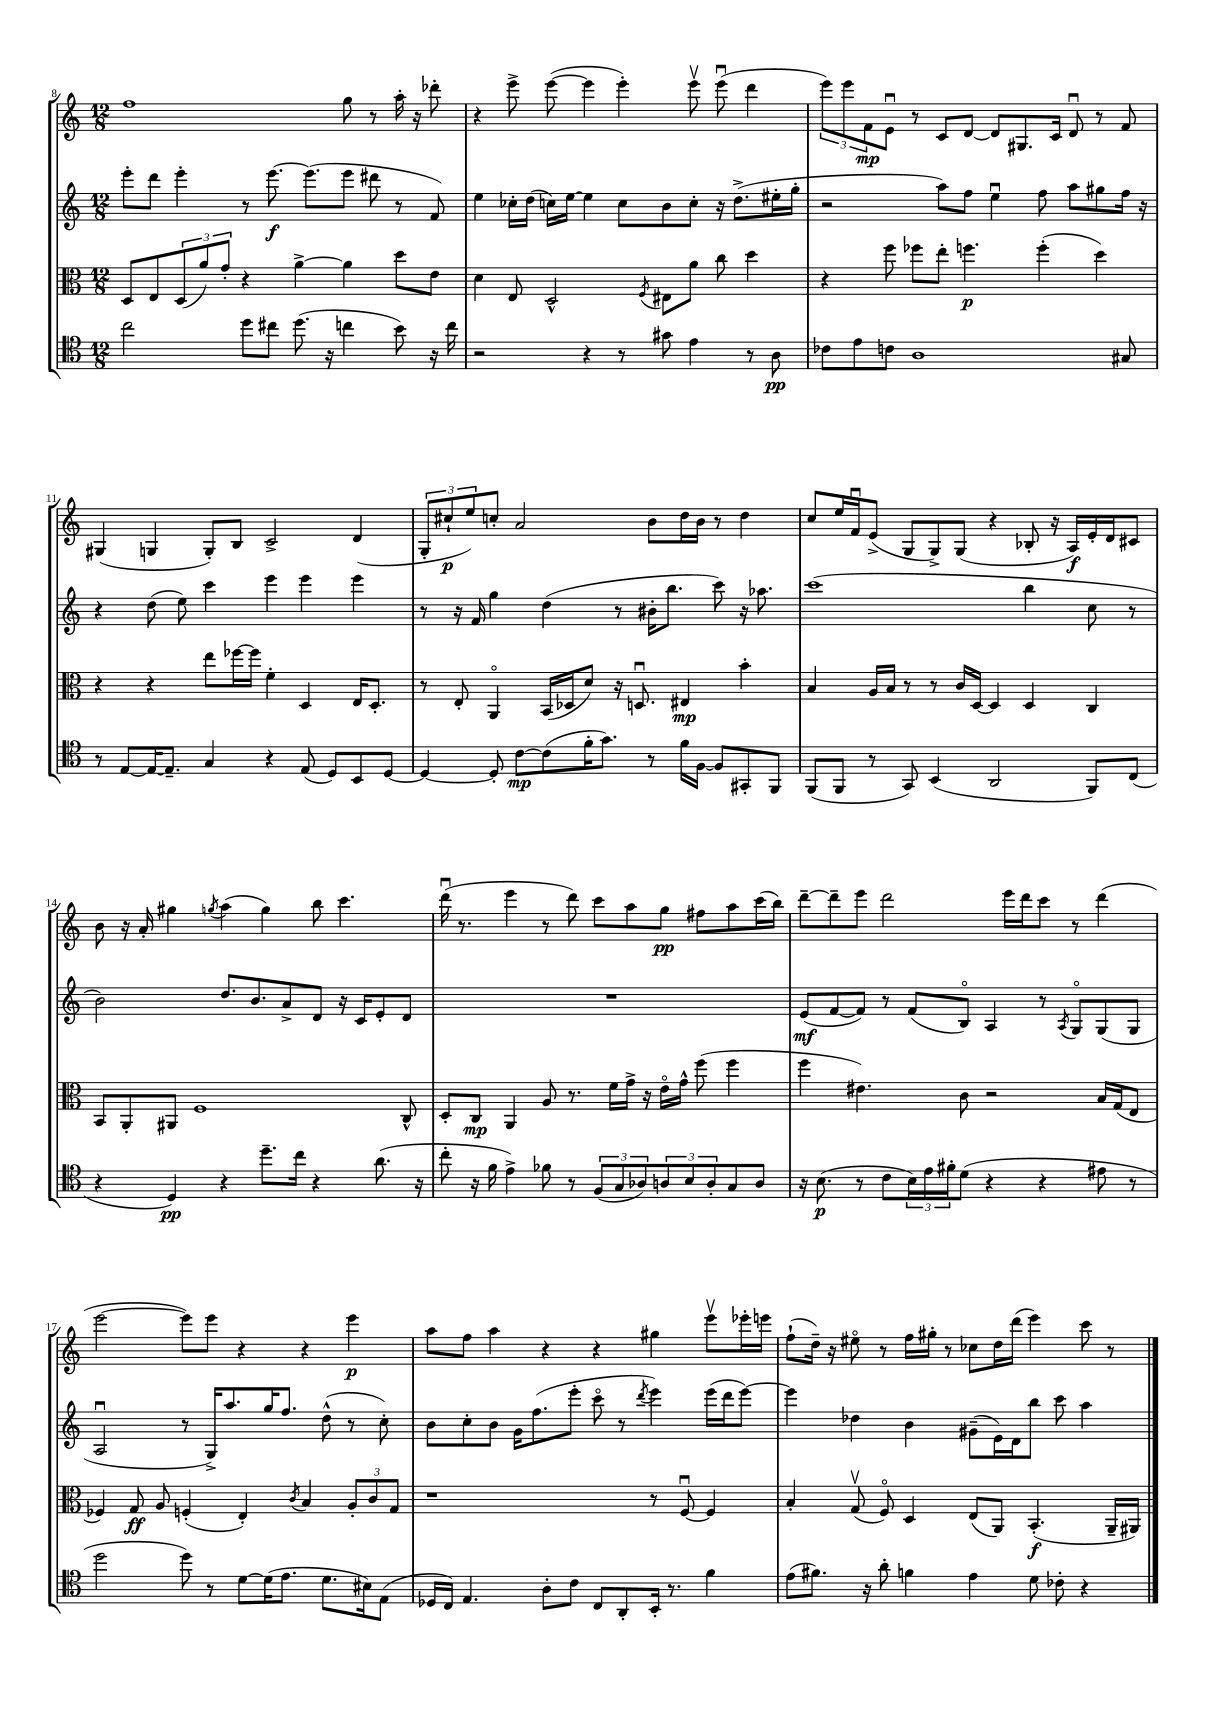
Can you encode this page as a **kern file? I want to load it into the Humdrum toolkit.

**kern	**dynam	**kern	**dynam	**kern	**dynam	**kern	**dynam
*part4	*part4	*part3	*part3	*part2	*part2	*part1	*part1
*staff4	*staff4	*staff3	*staff3	*staff2	*staff2	*staff1	*staff1
*clefC4	*	*clefC3	*	*clefG2	*	*clefG2	*
*k[]	*	*k[]	*	*k[]	*	*k[]	*
*M12/8	*	*M12/8	*	*M12/8	*	*M12/8	*
=8	=8	=8	=8	=8	=8	=8	=8
2cc\	.	8D/L	.	8eee'\L	.	1ff	.
.	.	8E/	.	8ddd\J	.	.	.
.	.	(12D/	.	4eee'\	.	.	.
.	.	12a/)	.	.	.	.	.
.	.	12g'/J	.	.	.	.	.
8dd\L	.	4r	.	8r	.	.	.
8cc#X\J	.	.	.	[8.eee\	f	.	.
(8.dd\	.	[4a^\	.	.	.	.	.
.	.	.	.	(8.eee\L]	.	.	.
16r	.	.	.	.	.	.	.
4ccn\	.	4a\]	.	8eee\J	.	8gg\	.
.	.	.	.	8ddd#X\	.	8r	.
8b\)	.	8dd\L	.	8r	.	16aa'\	.
.	.	.	.	.	.	16r	.
16r	.	8e\J	.	8f/)	.	8ddd-X'\	.
16cc\	.	.	.	.	.	.	.
=9	=9	=9	=9	=9	=9	=9	=9
2r	.	4d\	.	4ee\	.	4r	.
.	.	8E/	.	16cc-X'\LL	.	8eee^\	.
.	.	.	.	(16dd\JJ	.	.	.
.	.	2D^^/	.	16ccn\LL)	.	([8eee\	.
.	.	.	.	[16ee\JJ	.	.	.
4r	.	.	.	4ee\]	.	4eee\]	.
8r	.	.	.	8cc\L	.	4eee'\)	.
.	.	8qF/	.	.	.	.	.
8g#X\	.	8E#X\L	.	8b\	.	.	.
4e\	.	8a\J	.	8cc'\J	.	8eeev\	.
.	.	8cc\	.	16r	.	(8eeeu\	.
.	.	.	.	(8.dd^\L	.	.	.
8r	.	4dd\	.	.	.	4ddd\	.
8A\	pp	.	.	16ee#X'\L	.	.	.
.	.	.	.	16gg'\JJ	.	.	.
=10	=10	=10	=10	=10	=10	=10	=10
8c-X\L	.	4r	.	2r	.	12eee\L)	.
.	.	.	.	.	.	12eee\	.
8e\	.	.	.	.	.	.	.
.	.	.	.	.	.	12f\	mp
8cn\J	.	8ff\	.	.	.	8eu\J	.
1A	.	8ff-X\L	.	.	.	8r	.
.	.	8ee'\J	.	8aa\L)	.	8c/L	.
.	.	4.ffn\	p	8ff\J	.	[8d/J	.
.	.	.	.	4eeu\	.	8d/L]	.
.	.	.	.	.	.	8.G#X/	.
.	.	(4ff'\	.	8ff\	.	.	.
.	.	.	.	.	.	16c/Jk	.
.	.	.	.	8aa\L	.	8du/	.
.	.	4dd\)	.	8gg#X\	.	8r	.
8G#X/	.	.	.	16ff\Jk	.	8f/	.
.	.	.	.	16r	.	.	.
!!LO:LB:g=z
=11	=11	=11	=11	=11	=11	=11	=11
8r	.	4r	.	4r	.	(4G#X/	.
[8E/L	.	.	.	.	.	.	.
16E/K_	.	4r	.	(8dd\	.	4Gn/	.
8.E~/J]	.	.	.	.	.	.	.
.	.	.	.	8ee\)	.	.	.
4G/	.	8ee\L	.	4ccc\	.	8G'/L)	.
.	.	[16ff-X\L	.	.	.	8B/J	.
.	.	16ff-\JJ]	.	.	.	.	.
4r	.	4f'\	.	4eee\	.	2c^/	.
(8E/	.	4D/	.	4eee\	.	.	.
8D/L)	.	.	.	.	.	.	.
8BB/	.	16E/KL	.	4eee\	.	(4d/	.
.	.	8.D'/J	.	.	.	.	.
[8D/J	.	.	.	.	.	.	.
=12	=12	=12	=12	=12	=12	=12	=12
4D/_	.	8r	.	8r	.	12G'/L	.
.	.	.	.	.	.	12cc#X`/	p
.	.	8E'/	.	16r	.	.	.
.	.	.	.	.	.	12ee/)	.
.	.	.	.	16f/	.	.	.
8D'/]	.	4AA/	.	4gg\	.	8ccn'/J	.
[8c\L	mp	.	.	.	.	2a/	.
(8c\]	.	(16BB/LL	.	(4dd\	.	.	.
.	.	16D-X/J	.	.	.	.	.
16f'\K	.	8d/J)	.	.	.	.	.
8.g\J)	.	.	.	.	.	.	.
.	.	16r	.	8r	.	.	.
.	.	8.Dnu/	.	.	.	.	.
8r	.	.	.	16b#X'\KL	.	8b\L	.
.	.	.	.	8.bb\J	.	.	.
16f\LL	.	4E#X/	mp	.	.	16dd\L	.
[16F\JJ	.	.	.	.	.	16b\JJ	.
8F/L]	.	.	.	8ccc\)	.	8r	.
8GG#X'/	.	4b'\	.	16r	.	4dd\	.
.	.	.	.	8.aa-X\	.	.	.
8FF/J	.	.	.	.	.	.	.
=13	=13	=13	=13	=13	=13	=13	=13
(8FF/L	.	4B/	.	(1ccc	.	8cc/L	.
8FF/J	.	.	.	.	.	16ee/L	.
.	.	.	.	.	.	16fu/J	.
8r	.	16A/LL	.	.	.	(8e^/J	.
.	.	16B/JJ	.	.	.	.	.
8GG/)	.	8r	.	.	.	8G/L	.
(4BB/	.	8r	.	.	.	8G^/)	.
.	.	16c/LL	.	.	.	(8G/J	.
.	.	[16D/JJ	.	.	.	.	.
2AA/	.	4D/]	.	.	.	4r	.
.	.	4D/	.	4bb\	.	8B-X'/	.
.	.	.	.	.	.	16r	.
.	.	.	.	.	.	16A/LL)	f
8FF/L)	.	4C/	.	8cc\	.	16e'/	.
.	.	.	.	.	.	16d/J	.
(8C/J	.	.	.	8r	.	8c#X/J	.
!!LO:LB:g=z
=14	=14	=14	=14	=14	=14	=14	=14
4r	.	8BB/L	.	2b\)	.	8b\	.
.	.	8AA'/	.	.	.	16r	.
.	.	.	.	.	.	16a'/	.
4D/)	pp	8AA#X/J	.	.	.	4gg#X\	.
.	.	1F	.	.	.	.	.
.	.	.	.	.	.	8qggn/	.
4r	.	.	.	8.dd/L	.	(4aa\	.
.	.	.	.	8.b/	.	.	.
8.dd~\L	.	.	.	.	.	4gg\)	.
.	.	.	.	8a^/	.	.	.
16cc\Jk	.	.	.	.	.	.	.
4r	.	.	.	8d/J	.	8bb\	.
.	.	.	.	16r	.	4.ccc\	.
.	.	.	.	16c/KL	.	.	.
(8.a\	.	.	.	8e'/	.	.	.
.	.	8C^^/	.	8d/J	.	.	.
16r	.	.	.	.	.	.	.
=15	=15	=15	=15	=15	=15	=15	=15
8cc'\	.	8D'/L	.	1.r	.	(16dddu\	.
.	.	.	.	.	.	8.r	.
16r	.	8C/J	mp	.	.	.	.
16f\	.	.	.	.	.	.	.
4e^\)	.	4AA/	.	.	.	4eee\	.
8f-X\	.	8A/	.	.	.	8r	.
8r	.	8.r	.	.	.	8ddd\)	.
(12F/L	.	.	.	.	.	8ccc\L	.
.	.	16f\LL	.	.	.	.	.
12G/	.	.	.	.	.	.	.
.	.	16g^\JJ	.	.	.	8aa\	.
12A-X/)	.	.	.	.	.	.	.
.	.	16r	.	.	.	.	.
12An/	.	16e\LL	.	.	.	8gg\J	pp
.	.	16g^^\JJ	.	.	.	.	.
12B/	.	.	.	.	.	.	.
.	.	(8ff\	.	.	.	8ff#X\L	.
12A'/	.	.	.	.	.	.	.
8G/	.	4ff\	.	.	.	8aa\	.
8A/J	.	.	.	.	.	(16ccc\L	.
.	.	.	.	.	.	16bb\JJ)	.
=16	=16	=16	=16	=16	=16	=16	=16
16r	.	4ff\	.	(8e/L	mf	[8ddd~\L	.
(8.B\	p	.	.	.	.	.	.
.	.	.	.	[8f/	.	8ddd~\]	.
8r	.	4.e#X\)	.	8f/J])	.	8eee\J	.
8c\L	.	.	.	8r	.	2ddd\	.
24B\L)	.	.	.	(8f/L	.	.	.
24e\	.	.	.	.	.	.	.
24f#X'\J	.	.	.	.	.	.	.
(8d\J	.	8c\	.	8B/J)	.	.	.
4r	.	2r	.	4A/	.	.	.
.	.	.	.	.	.	16eee\LL	.
.	.	.	.	.	.	16ddd\J	.
4r	.	.	.	8r	.	8ccc\J	.
.	.	.	.	8qA/	.	.	.
.	.	.	.	8G/L	.	8r	.
8e#X\	.	16B/LL	.	(8G/	.	(4ddd\	.
.	.	(16G/J	.	.	.	.	.
8r	.	8E/J	.	8G/J	.	.	.
!!LO:LB:g=z
=17	=17	=17	=17	=17	=17	=17	=17
2dd\	.	4F-X/)	.	2Au/	.	[2eee\	.
.	.	8G/	ff	.	.	.	.
.	.	8A/	.	.	.	.	.
8dd\)	.	(4Fn'/	.	8r	.	8eee\L])	.
8r	.	.	.	16G^/KL)	.	8eee\J	.
.	.	.	.	8.aa/	.	.	.
[8d\L	.	4E'/)	.	.	.	4r	.
(16d\K]	.	.	.	16gg/K	.	.	.
8.e\J	.	.	.	8.ff/J	.	.	.
.	.	8qc/	.	.	.	.	.
.	.	4B/	.	.	.	4r	.
8.d\L	.	.	.	(8dd^^\	.	.	.
.	.	12A'/L	.	8r	.	4eee\	p
16B#X\k)	.	.	.	.	.	.	.
.	.	12c/	.	.	.	.	.
(8E\J	.	.	.	8cc'\)	.	.	.
.	.	12G/J	.	.	.	.	.
=18	=18	=18	=18	=18	=18	=18	=18
16D-X/LL	.	1r	.	8b\L	.	8aa\L	.
16C/JJ)	.	.	.	.	.	.	.
4.E/	.	.	.	8cc'\	.	8ff\J	.
.	.	.	.	8b\J	.	4aa\	.
.	.	.	.	16g\KL	.	.	.
.	.	.	.	(8.ff\	.	.	.
8A'\L	.	.	.	.	.	4r	.
8c\J	.	.	.	8eee'\J	.	.	.
8C/L	.	.	.	8ccc\	.	4r	.
8AA'/	.	.	.	8r	.	.	.
.	.	.	.	8qddd/	.	.	.
16BB'/Jk	.	8r	.	4eee\)	.	4gg#X\	.
8.r	.	.	.	.	.	.	.
.	.	[8Fu/	.	.	.	.	.
4f\	.	4F/]	.	(16eee\LL	.	8eeev\L	.
.	.	.	.	16ddd\J	.	.	.
.	.	.	.	[8eee\J)	.	16eee-X'\L	.
.	.	.	.	.	.	16eeen\JJ	.
=19	=19	=19	=19	=19	=19	=19	=19
(8e\L	.	4B'/	.	4eee\]	.	(8ff`\L	.
8.f#X\J)	.	.	.	.	.	16dd~\Jk)	.
.	.	.	.	.	.	16r	.
.	.	(8Gv/	.	4dd-X\	.	8ee#X\	.
16r	.	.	.	.	.	.	.
8a'\	.	8F/)	.	.	.	8r	.
4fn\	.	4D/	.	4b\	.	16ff\LL	.
.	.	.	.	.	.	16gg#X'\JJ	.
.	.	.	.	.	.	8r	.
4e\	.	(8E/L	.	(8g#X~\L	.	8cc-X\L	.
.	.	8AA/J)	.	16e\L)	.	16dd\L	.
.	.	.	.	16d\J	.	(16ddd\JJ	.
8d\	.	(4.BB'/	f	8bb\J	.	4eee\)	.
8c-X'\	.	.	.	8ccc\	.	.	.
4r	.	.	.	4aa\	.	8ccc\	.
.	.	16AA~/LL	.	.	.	8r	.
.	.	16AA#X/JJ)	.	.	.	.	.
==	==	==	==	==	==	==	==
*-	*-	*-	*-	*-	*-	*-	*-
